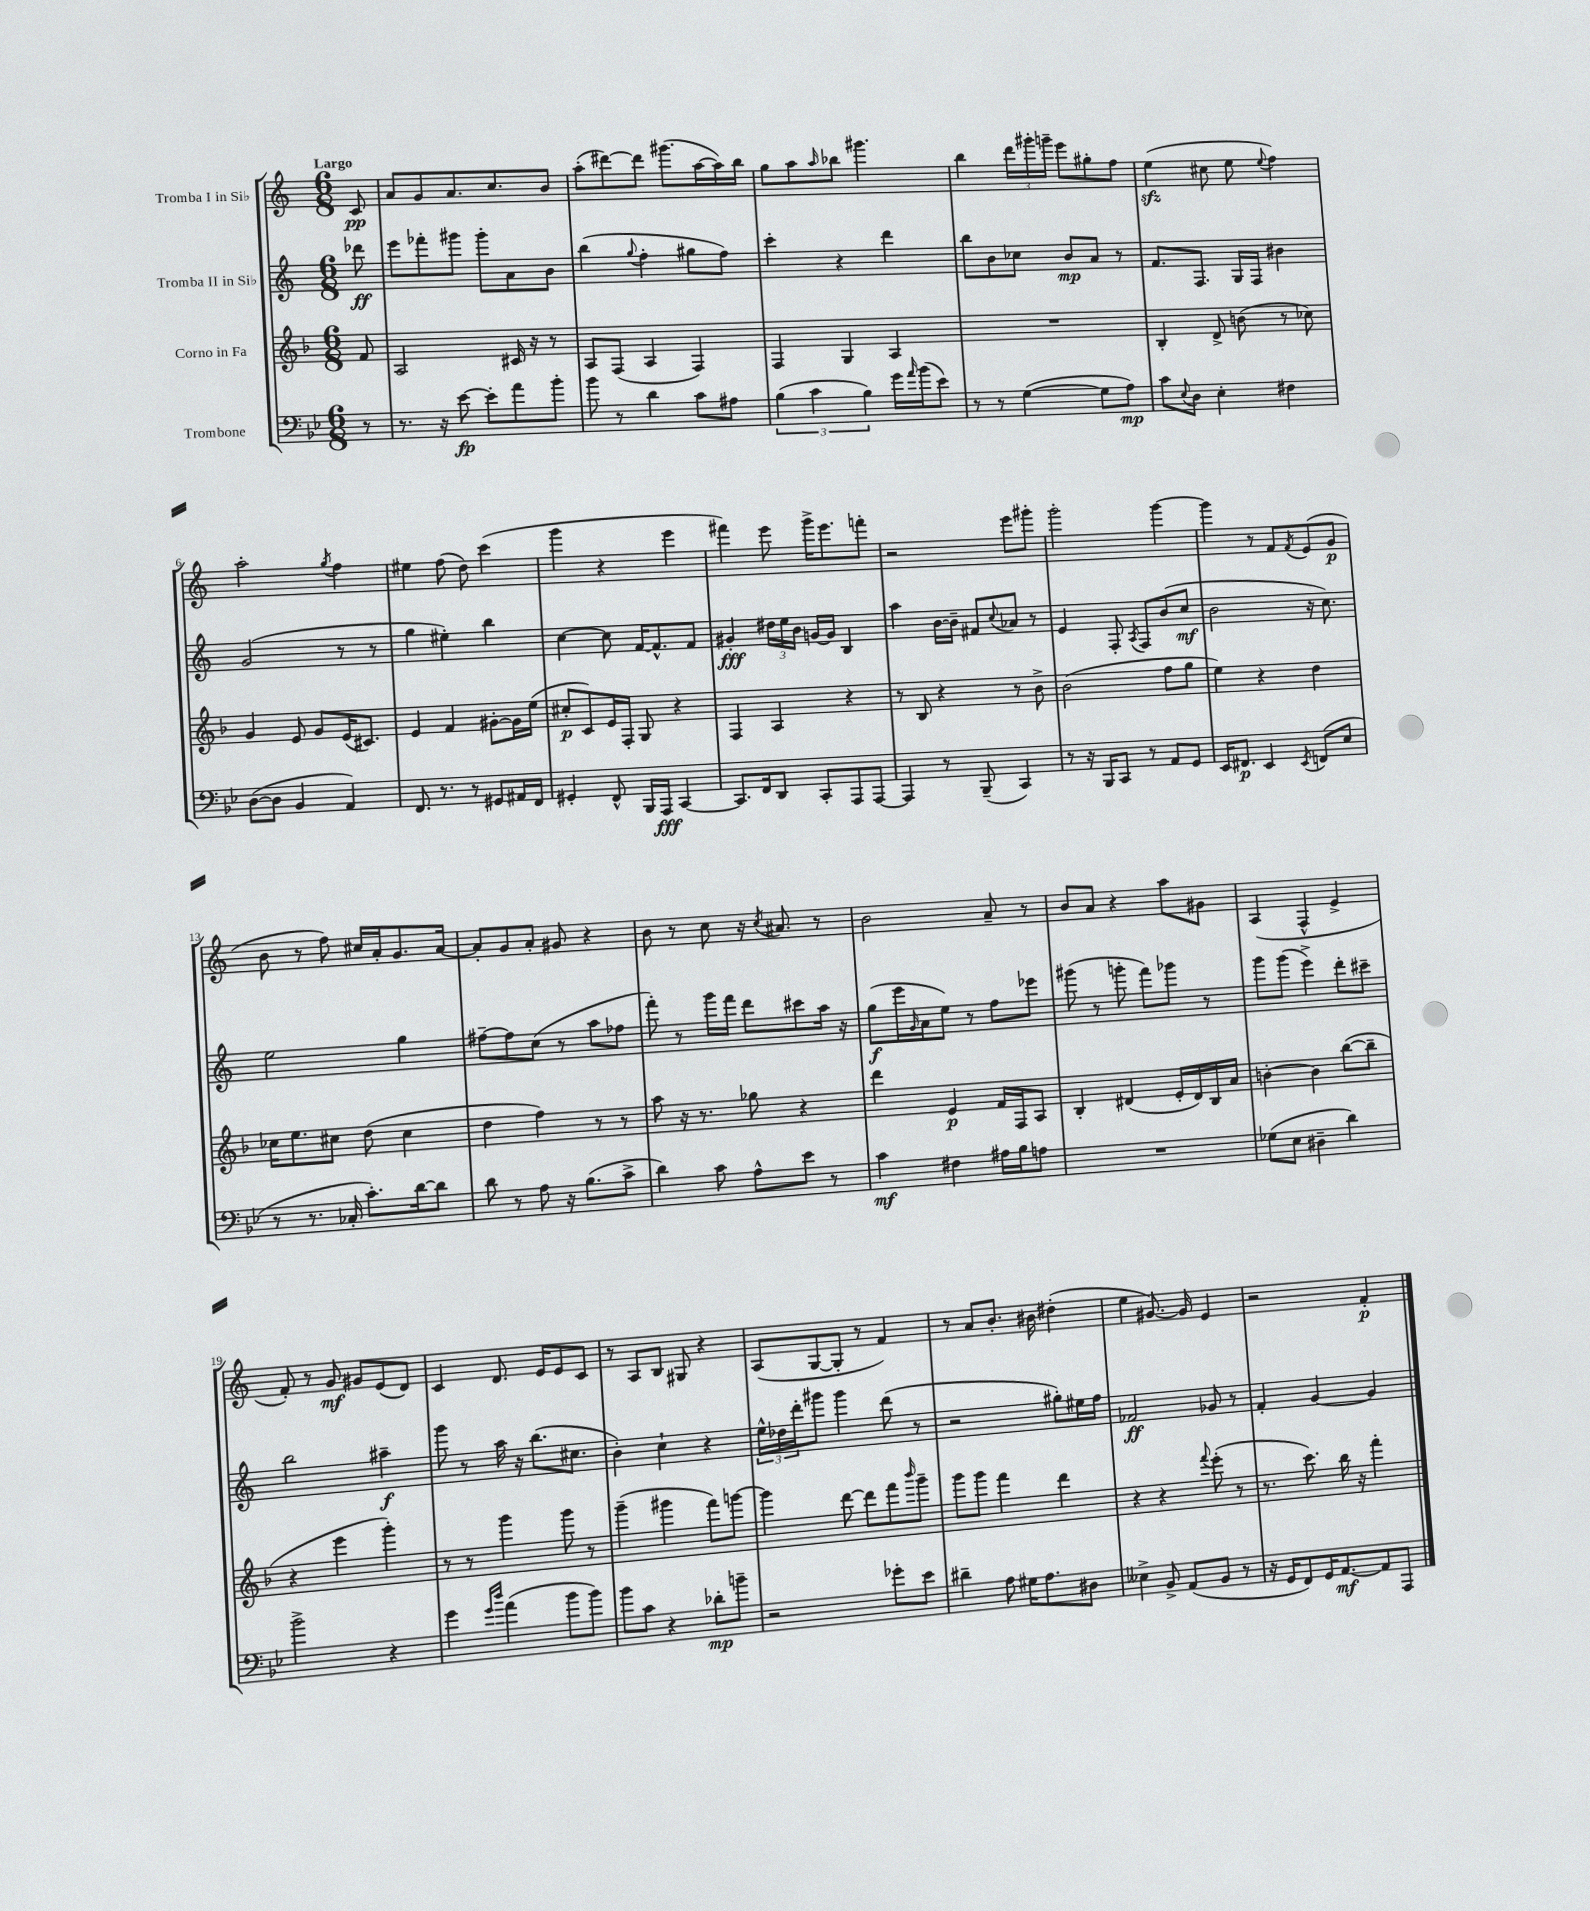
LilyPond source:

<<
\new StaffGroup <<
\new Staff = "s0" \with { instrumentName = "Tromba I in Sib" } {
    \clef treble \key c \major \numericTimeSignature \time 6/8 \partial 8 \tempo "Largo"
    c'8\pp |
    a'8 g'8 a'8. c''8. b'8 |
    a''8-.( dis'''8~) dis'''8 gis'''8.( a''16~ a''16) b''16 |
    g''8 a''8 \grace { a''16 } bes''8 gis'''4. |
    b''4 \tuplet 3/2 { d'''16 gis'''16-. g'''16-- } e'''8 gis''8-. f''8 |
    e''4\sfz( cis''8 e''8 \appoggiatura { e''8 } f''4) |
    a''2-. \acciaccatura { g''8 } f''4 |
    eis''4 f''8( d''8) c'''4( |
    g'''4 r4 e'''4 |
    fis'''4) e'''8 g'''16-> e'''8. f'''8-. |
    r2 e'''8 gis'''8-. |
    g'''2-. g'''4~ |
    g'''4 r8 f'8 \acciaccatura { f'8 } e'8( g'8\p |
    b'8 r8 f''8) cis''16 a'16-. g'8. a'16~ |
    a'8-. g'8 a'8-. gis'8 r4 |
    b'8 r8 c''8 r16 \acciaccatura { c''8 } ais'8. r8 |
    b'2 a'8-- r8 |
    b'8 a'8 r4 a''8 gis'8 |
    a4( f4-^ e'4-> |
    f'8-.) r8 g'8\mf gis'8 e'8( d'8) |
    c'4 d'8. e'16 e'8 c'8 |
    r8 a8 b8 gis8 r4 |
    a8( g8~ g8-. r8 f'4) |
    r8 a'8 b'8.-. bis'16 dis''4-.( |
    e''4 gis'8.~) gis'16 e'4 |
    r2 f'4-.\p \bar "|." |
}
\new Staff = "s1" \with { instrumentName = "Tromba II in Sib" } {
    \clef treble \key c \major \numericTimeSignature \time 6/8 \partial 8
    des'''8\ff |
    e'''8 fes'''8-. gis'''8 gis'''8-. a'8 b'8 |
    b''4( \appoggiatura { g''8 } f''4-. gis''8 f''8) |
    c'''4-. r4 d'''4 |
    b''8 b'8 ces''8 b'8\mp a'8 r8 |
    f'8. f8. g16 f16 bis'4 |
    g'2( r8 r8 |
    g''4 eis''4-.) b''4 |
    c''4~ c''8 f'16~ f'8.-^ f'8 |
    gis'4-.\fff \tuplet 3/2 { dis''16 e''16 b'16 } g'16~ g'16 b4 |
    a''4 b'16~ b'16-- fis'8 \appoggiatura { c''8 } aes'8 r8 |
    e'4 f8-. \acciaccatura { a8 } f8 b'8( c''8\mf |
    b'2 r16 c''8.) |
    e''2 g''4 |
    fis''8~-- fis''8 c''8( r8 a''8 fes''8 |
    f'''8-.) r8 g'''16 f'''16 d'''8 cis'''8 a''16 r16 |
    g''8\f( e'''16 \grace { g'16 } a'16 e''8) r8 f''8 ees'''8 |
    gis'''8( r8 g'''8-. f'''8) ges'''8 r8 |
    g'''8 g'''8( e'''4->) d'''8-. cis'''8-- |
    b''2 ais''4--\f |
    g'''8 r8 a''16 r16 b''8.( cis''8. |
    b'4-.) c''4-! r4 |
    \tuplet 3/2 { e''16-^ des''16 d'''16-. } gis'''8 gis'''4 d'''8( r8 |
    r2 gis''8-.) eis''16 f''16 |
    fes'2\ff ges'8 r8 |
    f'4-. g'4~ g'4 \bar "|." |
}
\new Staff = "s2" \with { instrumentName = "Corno in Fa" } {
    \clef treble \key f \major \numericTimeSignature \time 6/8 \partial 8
    f'8 |
    a2 cis'16 r16 r8 |
    a8 f8( a4 f4) |
    f4 g4 a4 |
    R2. |
    bes4-. d'8-> b'8( r8 ces''8) |
    g'4 e'8 g'8 e'16( cis'8.) |
    e'4 f'4 gis'8~-. gis'16 e''16( |
    cis''8-.\p c'8) e'16 f16-. g8 r4 |
    f4 a4 r4 |
    r8 bes8 r4 r8 bes'8-> |
    bes'2( f''8 g''8 |
    e''4) r4 d''4 |
    ces''16 e''8. cis''8 d''8( cis''4 |
    d''4 f''4) r8 r8 |
    a''8 r16 r8. ges''8 r4 |
    d'''4 e'4\p f'16 f16 a8 |
    bes4-. dis'4( e'16-. dis'16) bes16 a'16 |
    b'4~-. b'4 bes''8~( bes''8-- |
    r4 e'''4 g'''4-.) |
    r8 r8 g'''4 g'''8 r8 |
    g'''4--( gis'''4 f'''8) g'''8~ |
    g'''4 d'''8~ d'''8 f'''8 \grace { bes'''16 } g'''8-- |
    g'''8 g'''8 f'''4 d'''4 |
    r4 r4 \appoggiatura { f'''8 } e'''8-.( r8 |
    r8. c'''8.) bes''16 r16 f'''4-. \bar "|." |
}
\new Staff = "s3" \with { instrumentName = "Trombone" } {
    \clef bass \key bes \major \numericTimeSignature \time 6/8 \partial 8
    r8 |
    r8. r16 ees'8~\fp ees'8-. a'8 bes'8-. |
    bes'8 r8 d'4 c'8 ais8 |
    \tuplet 3/2 { bes4( c'4 bes4) } g'16 \grace { a'16 } bes'16( ees'8) |
    r8 r8 g4~( g8 a8\mp) |
    c'8 \appoggiatura { ees8 } d8 ees4-. fis4 |
    d8~( d8 bes,4 a,4) |
    f,8. r8. r8 gis,8 ais,16 f,16 |
    gis,4-. f,8-^ bes,,16 a,,16\fff c,4~ |
    c,8. f,16 d,8 c,8-. a,,8 a,,8~ |
    a,,4 r8 bes,,8--( c,4) |
    r8 r16 bes,,16 c,8 r8 a,8 g,8 |
    ees,16 fis,8.\p ees,4 \acciaccatura { ees,8 } f,8( ees8 |
    r8 r8. ces16-. c'8.-.) d'16~ d'8 |
    d'8 r8 a8 r16 bes8.( c'8-> |
    d'4) c'8 a8-^ ees'8 r8 |
    c'4\mf fis4 ais16 bes16 a8 |
    R2. |
    ges8( ees8 dis4-- d'4) |
    bes'2-> r4 |
    g'4 \grace { g'16 d''16 } a'4( bes'8 bes'8) |
    bes'8 c'8 r4 des'8-.\mp b'8-- |
    r2 ges'8-. ees'8 |
    dis'4-- a8 gis16 a8. dis8 |
    eeses4-> bes,8-> a,8( bes,8 r8 |
    r16 g,16 f,8) g,16 a,8.~\mf a,8 a,,8 \bar "|." |
}
>>
>>
